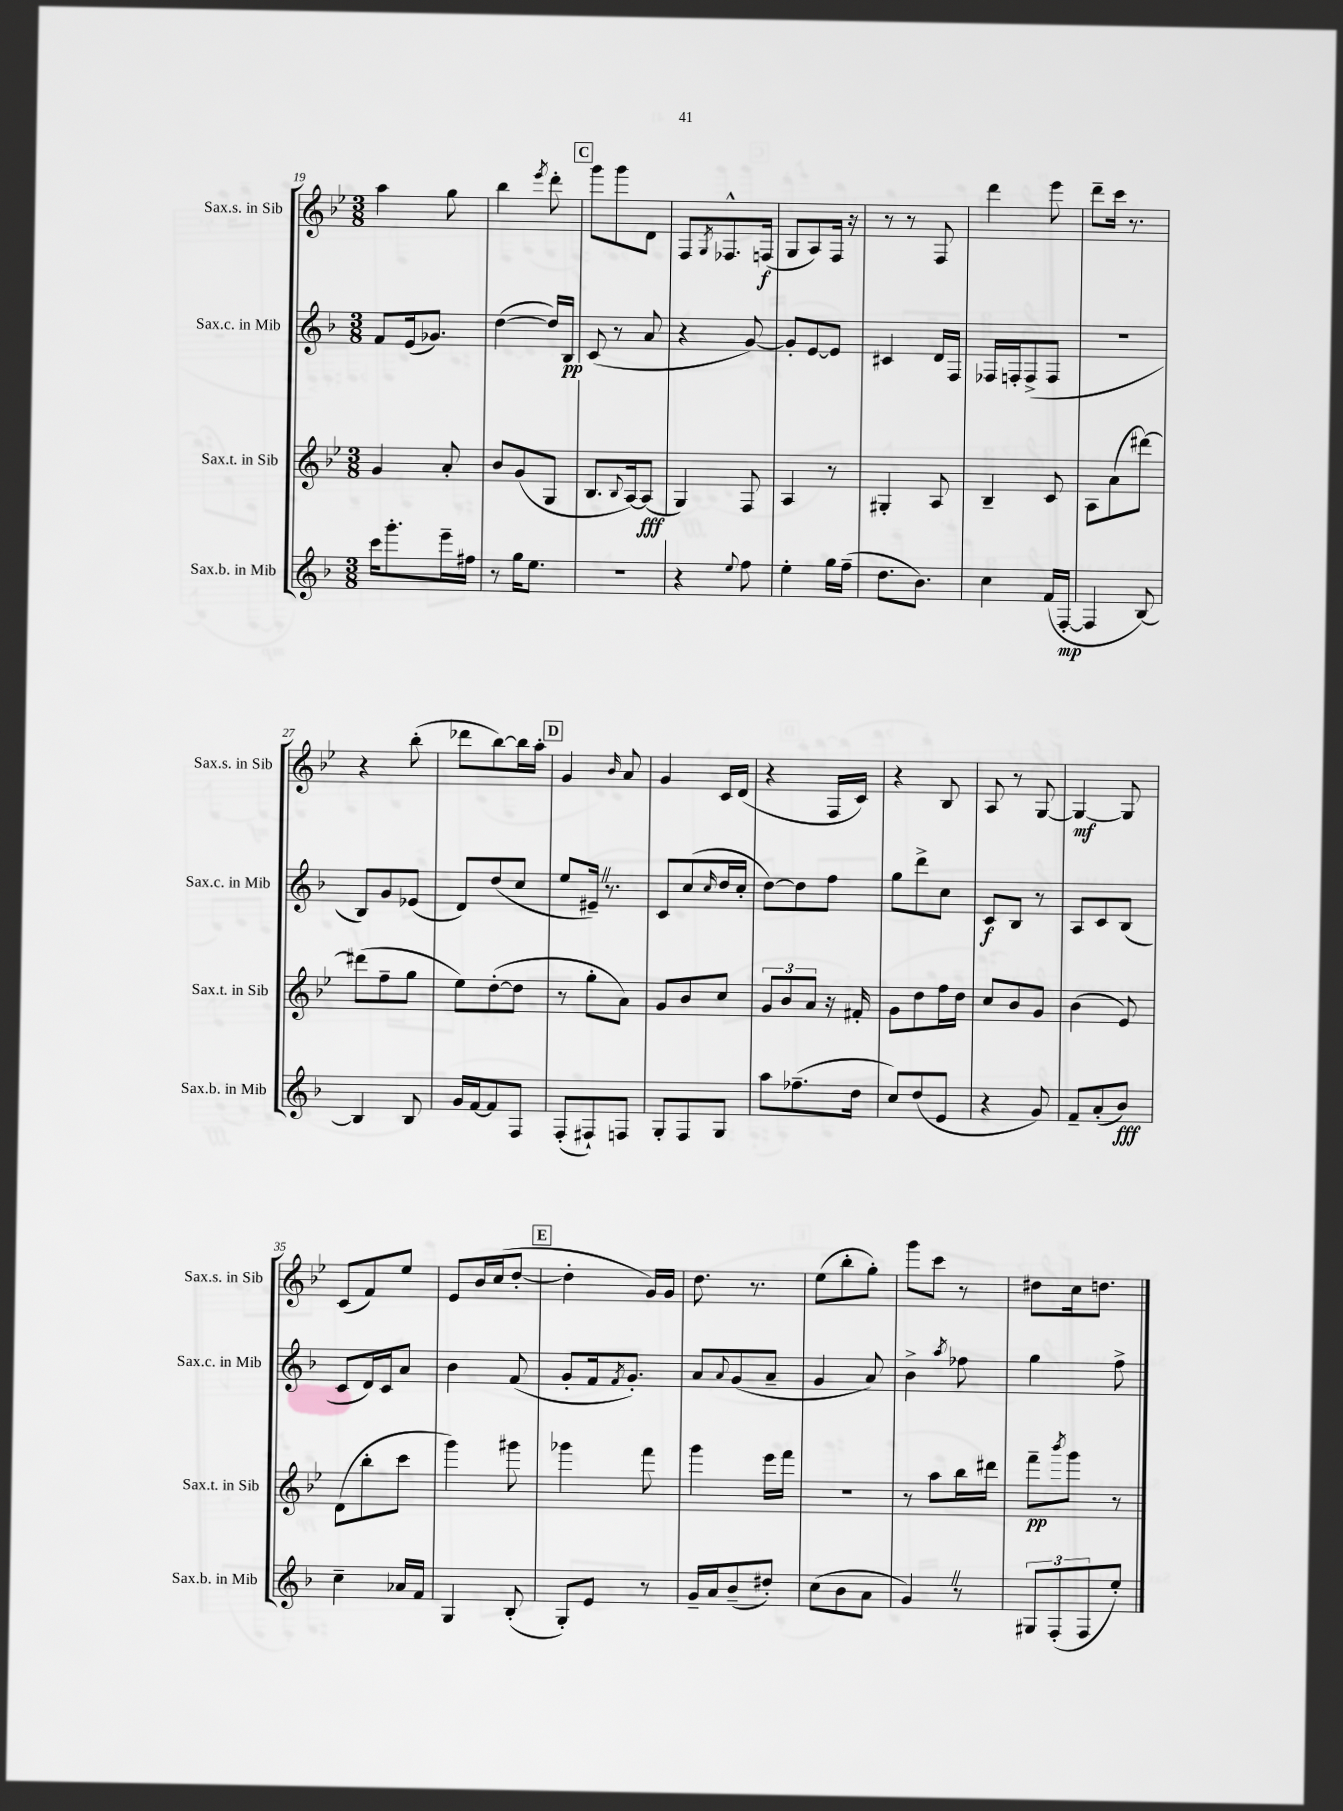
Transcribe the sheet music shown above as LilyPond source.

<<
\new StaffGroup <<
\new Staff = "s0" \with { instrumentName = "Sax.s. in Sib" shortInstrumentName = "Sax.s. in Sib" } {
    \clef treble \key bes \major \numericTimeSignature \time 3/8
    a''4 g''8 |
    bes''4 \acciaccatura { ees'''8 } d'''8-. |
    \mark \markup { \box "C" } g'''8 g'''8 d'8 |
    f8 \acciaccatura { g8 } fes8.-^ f16\f( |
    g8 a8) f16 r16 |
    r8 r8 f8 |
    d'''4 ees'''8 |
    d'''8-- c'''16 r8. |
    r4 bes''8-.( |
    des'''8 bes''8~) bes''16 a''16-. |
    \mark \markup { \box "D" } g'4 \grace { bes'16 } a'8 |
    g'4 c'16 d'16( |
    r4 f16 c'16) |
    r4 bes8 |
    a8 r8 g8~ |
    g4~\mf g8 |
    c'8( f'8) ees''8 |
    ees'8 bes'16 c''16( d''8~-. |
    \mark \markup { \box "E" } d''4-. g'16) g'16 |
    d''8. r8. |
    ees''8( bes''8-. g''8-.) |
    g'''8 c'''8 r8 |
    dis''8 c''16 d''8. \bar "|." |
}
\new Staff = "s1" \with { instrumentName = "Sax.c. in Mib" shortInstrumentName = "Sax.c. in Mib" } {
    \clef treble \key f \major \numericTimeSignature \time 3/8
    f'8 e'16( ges'8.) |
    d''4~( d''16) bes16\pp |
    \mark \markup { \box "C" } c'8( r8 a'8 |
    r4 g'8~) |
    g'8-. e'8~ e'8 |
    cis'4 d'16 f16 |
    fes16 f16-. f8->( f8 |
    R4. |
    bes8) g'8 ees'8( |
    d'8) d''8( c''8 |
    \mark \markup { \box "D" } e''8 eis'16--) \once \override BreathingSign.text = \markup { \musicglyph "scripts.caesura.straight" } \breathe r8. |
    c'8 c''8( \grace { c''16 } d''16 c''16-. |
    d''8~) d''8 f''8 |
    g''8 d'''8-> c''8 |
    c'8\f bes8 r8 |
    a8 c'8 bes8( |
    c'8 d'16) c'16 a'8 |
    bes'4 f'8( |
    \mark \markup { \box "E" } g'8-. f'16 \acciaccatura { f'8 } g'8.-.) |
    a'8 \appoggiatura { a'8 } g'8( a'8-- |
    g'4 a'8) |
    bes'4-> \acciaccatura { a''8 } fes''8 |
    g''4 f''8-> \bar "|." |
}
\new Staff = "s2" \with { instrumentName = "Sax.t. in Sib" shortInstrumentName = "Sax.t. in Sib" } {
    \clef treble \key bes \major \numericTimeSignature \time 3/8
    g'4 a'8-. |
    bes'8 g'8( g8 |
    \mark \markup { \box "C" } bes8. \appoggiatura { bes8 } a16~) a8\fff( |
    g4) f8 |
    a4 r8 |
    gis4-. a8 |
    bes4-- c'8 |
    a8 a'8( dis'''8~) |
    dis'''8( f''8-- g''8 |
    ees''8) d''8~-.( d''8 |
    \mark \markup { \box "D" } r8 g''8-. a'8) |
    g'8 bes'8 c''8 |
    \tuplet 3/2 { g'8 bes'8 a'8 } r16 fis'16-. |
    g'8 d''8 f''16 d''16 |
    c''8 bes'8 g'8 |
    bes'4( ees'8) |
    d'8( bes''8-. c'''8 |
    g'''4) gis'''8 |
    \mark \markup { \box "E" } ges'''4 f'''8 |
    g'''4 ees'''16 f'''16 |
    R4. |
    r8 a''8 bes''16 dis'''16 |
    f'''8--\pp \acciaccatura { bes'''8 } g'''8 r8 \bar "|." |
}
\new Staff = "s3" \with { instrumentName = "Sax.b. in Mib" shortInstrumentName = "Sax.b. in Mib" } {
    \clef treble \key f \major \numericTimeSignature \time 3/8
    c'''16 g'''8.-. e'''16-- fis''16 |
    r8 g''16 e''8. |
    \mark \markup { \box "C" } R4. |
    r4 \appoggiatura { e''8 } f''8 |
    e''4-. g''16 f''16--( |
    d''8. bes'8.) |
    c''4 f'16( f16~-.\mp |
    f4 bes8~) |
    bes4 bes8 |
    g'16 f'16~ f'8 f8 |
    \mark \markup { \box "D" } f8-.( fis8-!) f8 |
    g8-. f8 g8 |
    a''8 fes''8.--( d''16 |
    c''8) d''8( e'8 |
    r4 g'8) |
    f'8-- a'8-.( bes'8\fff) |
    c''4-- aes'16 f'16 |
    g4 bes8-.( |
    \mark \markup { \box "E" } g8-.) e'8 r8 |
    g'16-- a'16 bes'8--( dis''8-.) |
    c''8( bes'8 a'8 |
    g'4) \once \override BreathingSign.text = \markup { \musicglyph "scripts.caesura.straight" } \breathe r8 |
    \tuplet 3/2 { gis8 f8-.( f8 } e''8-.) \bar "|." |
}
>>
>>
\layout { \context { \Score currentBarNumber = #19 } }
